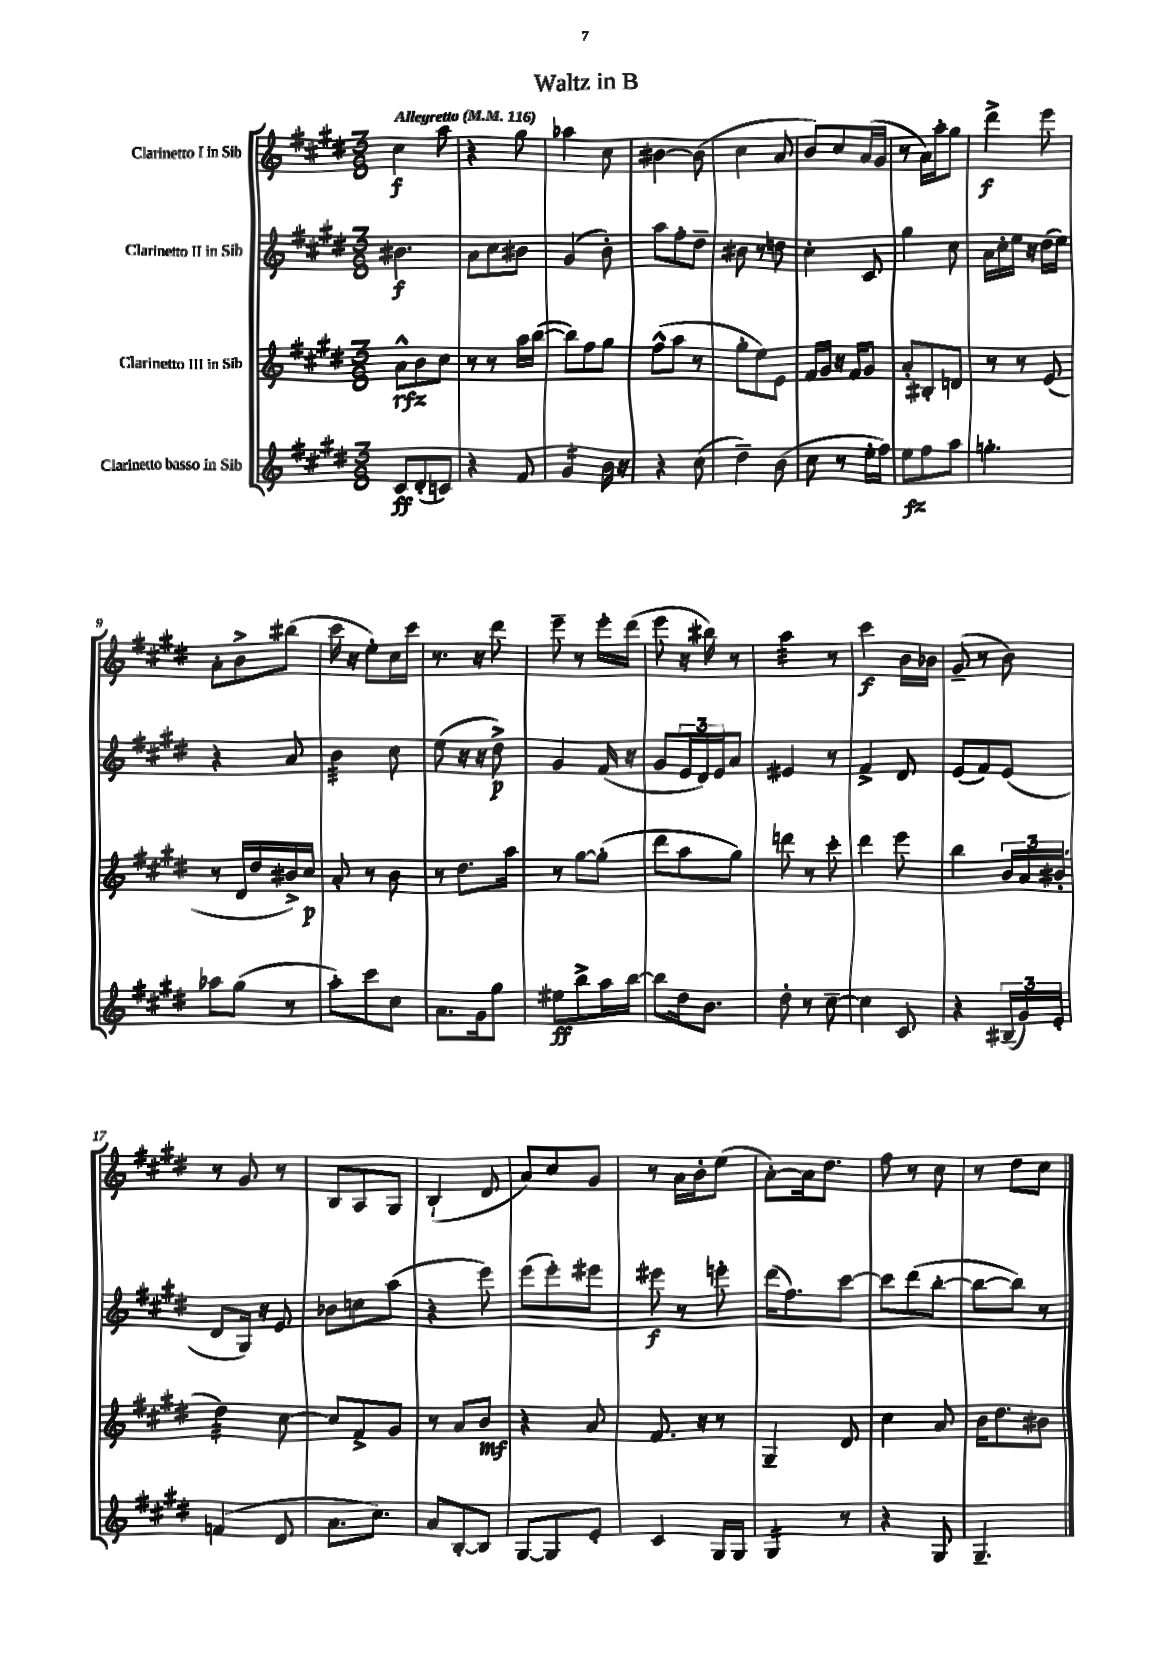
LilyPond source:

\header { title = "Waltz in B" }
<<
\new StaffGroup <<
\new Staff = "s0" \with { instrumentName = "Clarinetto I in Sib" } {
    \clef treble \key e \major \numericTimeSignature \time 3/8 \tempo "Allegretto" 4 = 116
    cis''4\f a''8 |
    r4 gis''8 |
    aes''4 cis''8 |
    bis'4~ bis'8( |
    cis''4 a'8 |
    b'8) cis''8 a'16( gis'16 |
    r8 a'16) a''16-. gis''8 |
    dis'''4->\f e'''8 |
    a'8-. b'8-> bis''8( |
    cis'''16 r16 e''8-.) cis''16 cis'''16 |
    r8. r16 dis'''8 |
    e'''8-- r8 e'''16-. dis'''16( |
    e'''8 r16 bis''16) r8 |
    a''4:32 r8 |
    cis'''4\f b'16 bes'16 |
    gis'8--( r8 b'8) |
    r8 gis'8 r8 |
    b8 a8 gis8 |
    b4-!( dis'8 |
    a'8) cis''8 gis'8 |
    r8 a'16 b'16-. e''8( |
    a'8~-.) a'16 dis''8. |
    fis''8 r8 cis''8 |
    r8 dis''8 cis''8 \bar "|." |
}
\new Staff = "s1" \with { instrumentName = "Clarinetto II in Sib" } {
    \clef treble \key e \major \numericTimeSignature \time 3/8
    bis'4.\f |
    a'8 cis''8 bis'8 |
    gis'4( b'8-.) |
    a''8 fis''8-. dis''8-- |
    bis'8 r8 d''8 |
    cis''4-. cis'8 |
    gis''4 cis''8 |
    a'16 cis''16-. e''16 r16 dis''16( e''16) |
    r4 a'8 |
    b'4:32 cis''8 |
    e''8( r16 r16 dis''8->\p) |
    gis'4 fis'16( r16 |
    gis'8 \tuplet 3/2 { e'16 dis'16) e'16 } a'8 |
    eis'4 r8 |
    fis'4-> dis'8 |
    e'8( fis'8) e'8( |
    dis'8 gis16) r16 e'8 |
    bes'8 c''8 a''8( |
    r4 e'''8) |
    e'''8( e'''8-.) eis'''8 |
    eis'''8\f r8 e'''8-. |
    dis'''16( fis''8.) cis'''8~ |
    cis'''8 dis'''8( b''8~-. |
    b''8~ b''8) r8 \bar "|." |
}
\new Staff = "s2" \with { instrumentName = "Clarinetto III in Sib" } {
    \clef treble \key e \major \numericTimeSignature \time 3/8
    a'8-^\rfz b'8 cis''8 |
    r8 r8 a''16 b''16~( |
    b''8) fis''8 gis''8 |
    fis''8-^( a''8 r8 |
    gis''8-. e''8) e'8 |
    fis'16 gis'16 r16 fis'16 gis'8 |
    a'8-. bis8-. d'8 |
    r8 r8 e'8( |
    r8 dis'16 dis''16 bis'16->) cis''16\p |
    a'8-. r8 b'8 |
    r8 dis''8. a''16 |
    r8 gis''8~ gis''8-.( |
    dis'''8 a''8 gis''8) |
    d'''8 r8 cis'''8-. |
    dis'''4 e'''8 |
    b''4 \tuplet 3/2 { b'16 a'16 bis'16-.( } |
    dis''4:32) cis''8~ |
    cis''8 fis'8-> gis'8 |
    r8 a'8 b'8\mf |
    r4 a'8 |
    fis'8. r16 r8 |
    gis4-- dis'8 |
    cis''4 a'8 |
    b'16 dis''8. bis'8 \bar "|." |
}
\new Staff = "s3" \with { instrumentName = "Clarinetto basso in Sib" } {
    \clef treble \key e \major \numericTimeSignature \time 3/8
    cis'8\ff dis'8-.( c'8) |
    r4 fis'8 |
    gis'4:16 b'16 r16 |
    r4 cis''8( |
    dis''4--) b'8( |
    cis''8 r8 e''16-. fis''16) |
    e''8\fz fis''8 a''8 |
    g''4.-. |
    aes''8 gis''8( r8 |
    a''8-.) cis'''8 cis''8 |
    a'8. gis'16 gis''8 |
    eis''8\ff b''8-> a''16 b''16~ |
    b''8 dis''16 b'8. |
    dis''8-. r8 cis''8~-- |
    cis''4 cis'8 |
    r4 \tuplet 3/2 { bis16--( gis'16) e'16-. } |
    f'4( dis'8 |
    a'8. cis''8.) |
    a'8 b8~-. b8 |
    gis8~ gis8 e'8-. |
    cis'4 gis16 gis16 |
    gis4:16 r8 |
    r4 gis8 |
    gis4.-- \bar "|." |
}
>>
>>
